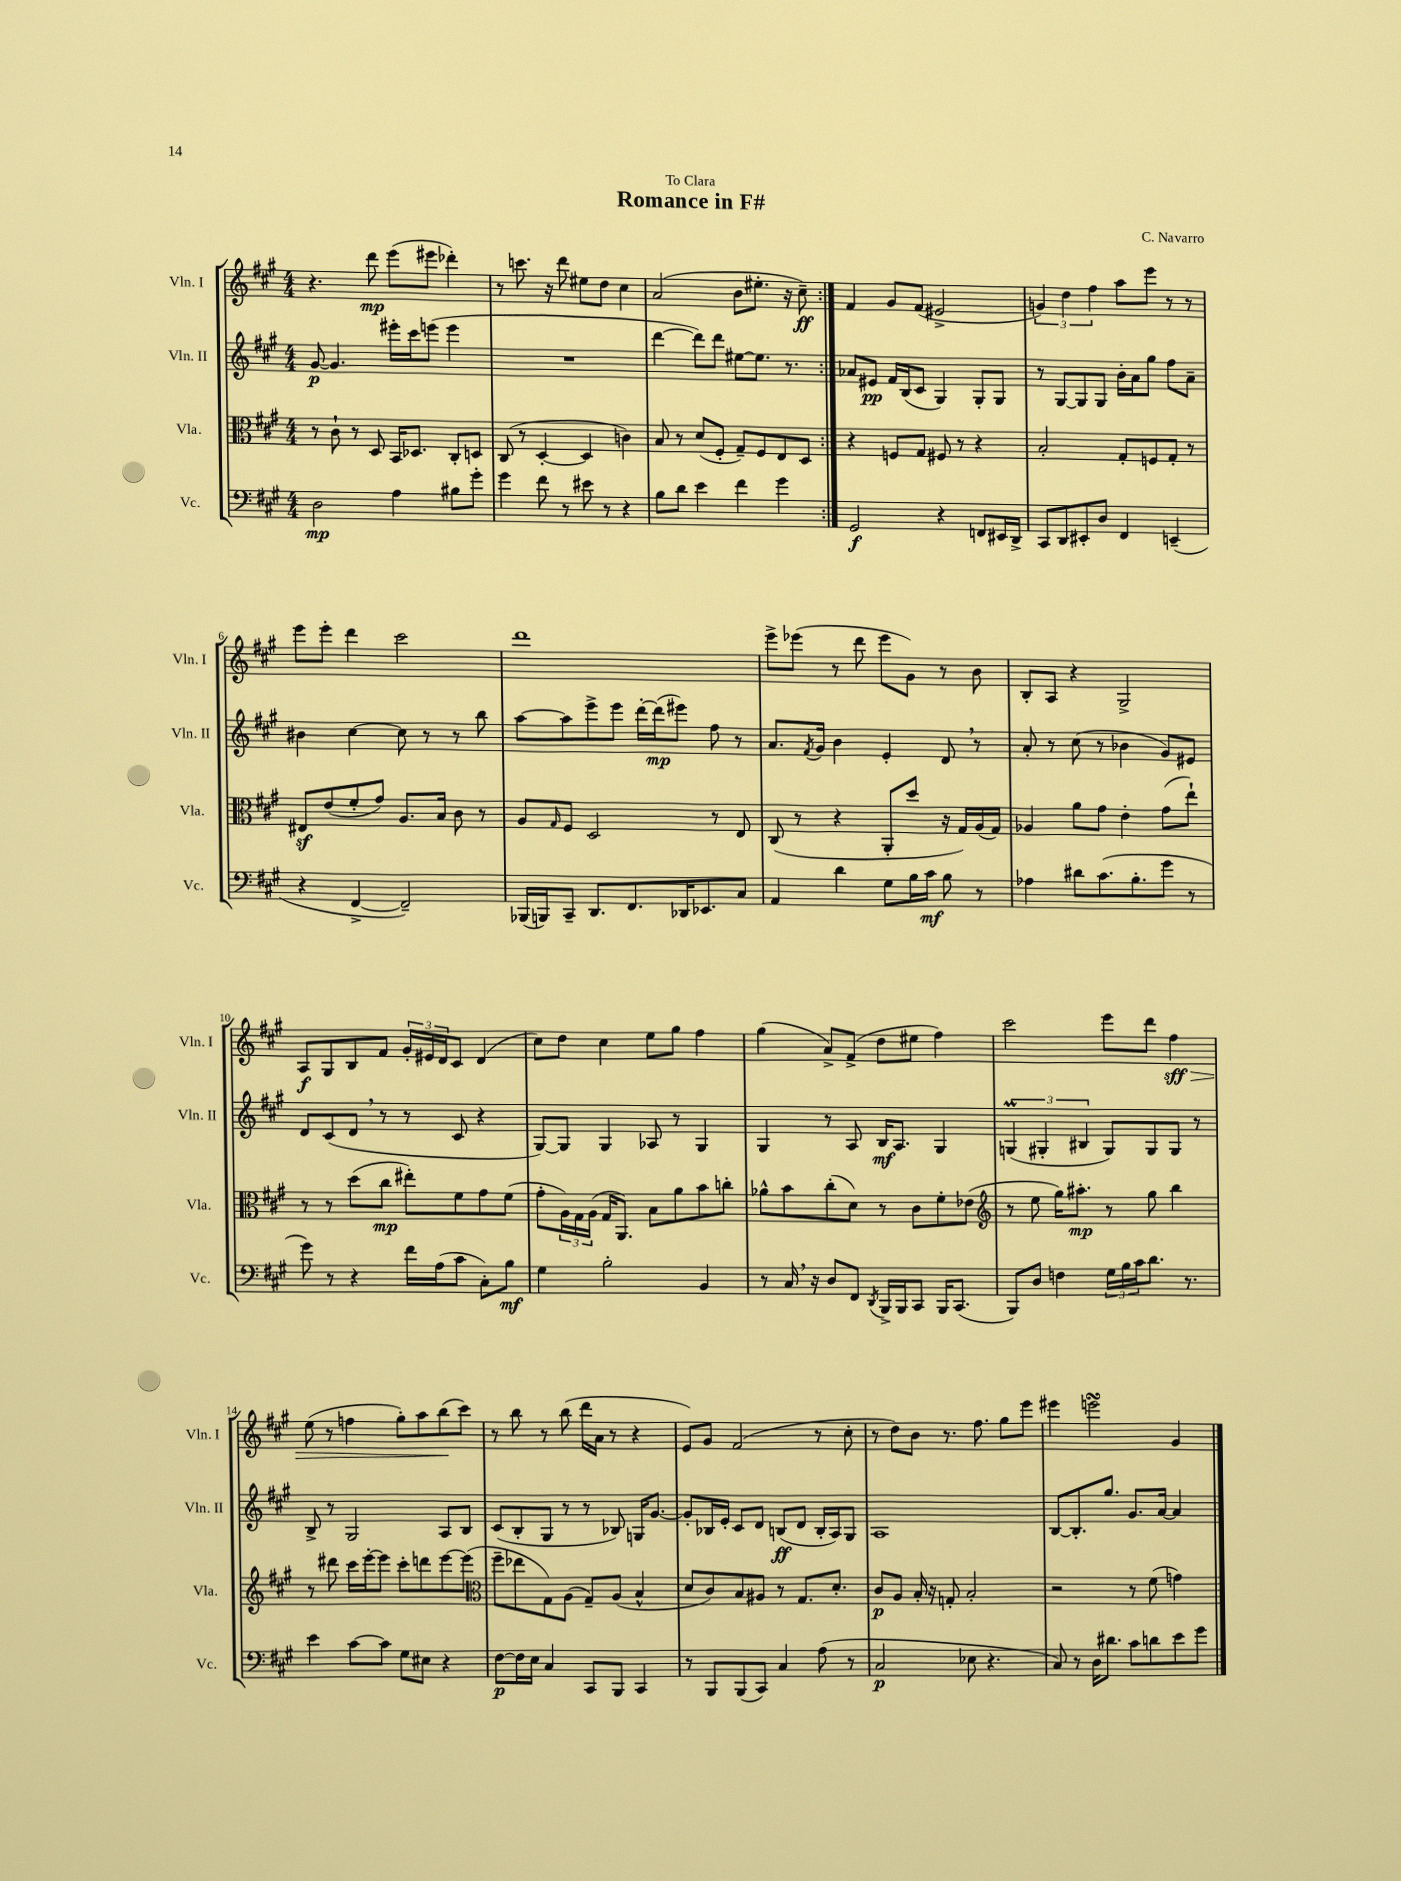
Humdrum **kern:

**kern	**kern	**kern	**kern
*staff4	*staff3	*staff2	*staff1
*clefF4	*clefC3	*clefG2	*clefG2
*k[f#c#g#]	*k[f#c#g#]	*k[f#c#g#]	*k[f#c#g#]
*M4/4	*M4/4	*M4/4	*M4/4
2D	8r	[8g#	4.r
.	8c#`	4.g#]	.
.	8r	.	.
.	8D	.	8ddd
4A	16BB	16eee#'	(8eee
.	8.D-	16ccc#	.
.	.	(8eee	8eee#
8B#	8C#'	4eee	4ddd-')
8g#'	8D	.	.
=	=	=	=
4g#	(8C#	1r	8r
.	8r	.	8.ccc
8f#	[4D'	.	.
.	.	.	16r
8r	.	.	8ddd
8e#	4D]	.	8ee#
8r	.	.	8dd
4r	4c)	.	4cc#
=	=	=	=
8B	8B	[4ddd	(2a
8d	8r	.	.
4e	(8d	8ddd])	.
.	8F#'	8ddd	.
4f#	8G#~)	[8ee#	8b
.	8F#	8.ee#]	8.ee#'
4g#	8E	.	.
.	.	8.r	16r
.	8D	.	8cc#~)
=:|!	=:|!	=:|!	=:|!
2GG#	4r	8a-	4f#
.	.	8e#	.
.	8F	16f#	8g#
.	.	(16B	.
.	8G#	8c#	(8f#
4r	8F#	4G#)	2e#^
.	8r	.	.
8FF	4r	8G#'	.
16EE#	.	8G#	.
16DD^	.	.	.
=	=	=	=
8CC#	2B'	8r	6g)
8DD	.	[8G#	.
.	.	.	6dd
8EE#'	.	8G#]	.
.	.	.	6ff#
8D	.	8G#	.
4FF#	8G#'	16b'	8aa
.	.	16a	.
.	8F	8gg#	8eee
(4EE~	8G#'	8ff#	8r
.	8r	8a~	8r
=	=	=	=
4r	8E#	4b#	8eee
.	(8e	.	8eee'
[4FF#^	8f#'	[4cc#	4ddd
.	8g#)	.	.
2FF#~])	8.A	8cc#]	2ccc#
.	.	8r	.
.	16B	.	.
.	8c#	8r	.
.	8r	8bb	.
=	=	=	=
(16BBB-	8A	[8aa	1ddd
16BBB)	.	.	.
.	16qqG#	.	.
8CC#~	8F#	8aa]	.
8.DD	2D	8eee^	.
.	.	8eee	.
8.FF#	.	.	.
.	.	[16ddd'	.
.	.	(16ddd]	.
16DD-	.	8eee#)	.
8.EE-	.	.	.
.	8r	8ff#	.
8C#	8E	8r	.
=	=	=	=
4AA	(8C#	8.a	8eee^
.	8r	.	(8eee-
.	.	8qf#	.
.	.	16g#	.
4d	4r	4b	8r
.	.	.	8ddd
8G#	8AA'	4e'	8eee-
16B	8dd	.	8g#)
16c#	.	.	.
8B	16r	8d	8r
.	16G#)	.	.
8r	(16A	8r	8b
.	16G#)	.	.
=	=	=	=
4A-	4A-	8a'	8B'
.	.	8r	8A
8d#	8a	(8cc#	4r
(8.c#	8g#	8r	.
.	4e'	4b-	2G#^
8.B'	.	.	.
8g#	(8g#	8g#)	.
8r	8ee`)	8e#	.
=	=	=	=
8g#)	8r	8d	8A
8r	8r	(8c#	8G#
4r	(8dd	8d	8B
.	8cc#	8r	8f#
16f#	8ee#')	8r	24g#'
.	.	.	24e#
(16A	.	.	.
.	.	.	24d
8c#	8f#	8c#	8c#
8C#')	8g#	4r	(4d
8B	(8f#	.	.
=	=	=	=
4G#	8g#'	[8G#)	8cc#)
.	24A)	8G#]	8dd
.	24G#	.	.
.	(24A	.	.
2B'	16G#	4G#	4cc#
.	8.AA)	.	.
.	8B	8A-	8ee
.	8a	8r	8gg#
4BB	8b	4G#	4ff#
.	8cc'	.	.
=	=	=	=
8r	8a-^^	4G#	(4gg#
16C#	8b	.	.
16r	.	.	.
8D	(8cc#'	8r	8a^)
8FF#	8d)	8A	(8f#^
8qDD	.	.	.
16BBB^	8r	16B	8dd
16BBB	.	8.A	.
8CC#	8c#	.	8ee#
16BBB	8f#'	4G#	4ff#)
(8.CC#	.	.	.
.	(8e-	.	.
=	=	=	=
*	*clefG2	*	*
8BBB)	8r	(6G	2ccc#
8D	8ee	.	.
.	.	6G#'	.
4F	16gg#)	.	.
.	8.aa#'	.	.
.	.	6B#	.
24G#	8r	8G#)	8eee
24B	.	.	.
24c#	.	.	.
8.d	8gg#	8G#	8ddd
.	4bb	8G#	4ff#
8.r	.	.	.
.	.	8r	.
=	=	=	=
4e	8r	8B^	(8ee
.	8ddd#	8r	8r
[8c#	16ccc#	2G#	4ff
.	[16eee'	.	.
8c#]	8eee]	.	.
8G#	8ccc#'	.	8gg#')
8E#	8ddd	.	8aa
4r	[8eee	8A	(8bb
.	(8eee]	8B	8ccc#)
=	=	=	=
*	*clefC3	*	*
[8F#	8ff#~	(8c#	8r
16F#]	8ee-	8B'	8bb
16E	.	.	.
4C#	8G#)	8G#	8r
.	(8A	8r	(8bb
8CC#	8G#~)	8r	16ddd
.	.	.	16a
8BBB	(8A	8B-)	8r
4CC#	4B^^	16G	4r
.	.	[8.g#	.
=	=	=	=
8r	8d	8g#']	8e)
8BBB	8c#)	16B-	8g#
.	.	16e'	.
(8BBB	8B	8c#	(2f#
8CC#)	8A#	8d	.
4C#	8r	(8B	.
.	8.G#	8d	.
(8A	.	16B'	8r
.	8.d'	16A)	.
8r	.	8G#	8cc#'
=	=	=	=
2C#	8c#	1A	8r
.	8A	.	8dd)
.	16B'	.	8b
.	16r	.	.
.	8G'	.	8.r
8E-	2B'	.	.
.	.	.	8.ff#
4.r	.	.	.
.	.	.	8gg#
.	.	.	8eee
=	=	=	=
8C#)	2r	[8B	4eee#
8r	.	8.B']	.
16D	.	.	2eee
8.d#	.	8.gg#	.
8c#	8r	8.g#	.
8d	(8f#	.	.
.	.	[16a	.
8e	4g)	4a]	4g#
8g#	.	.	.
==	==	==	==
*-	*-	*-	*-
